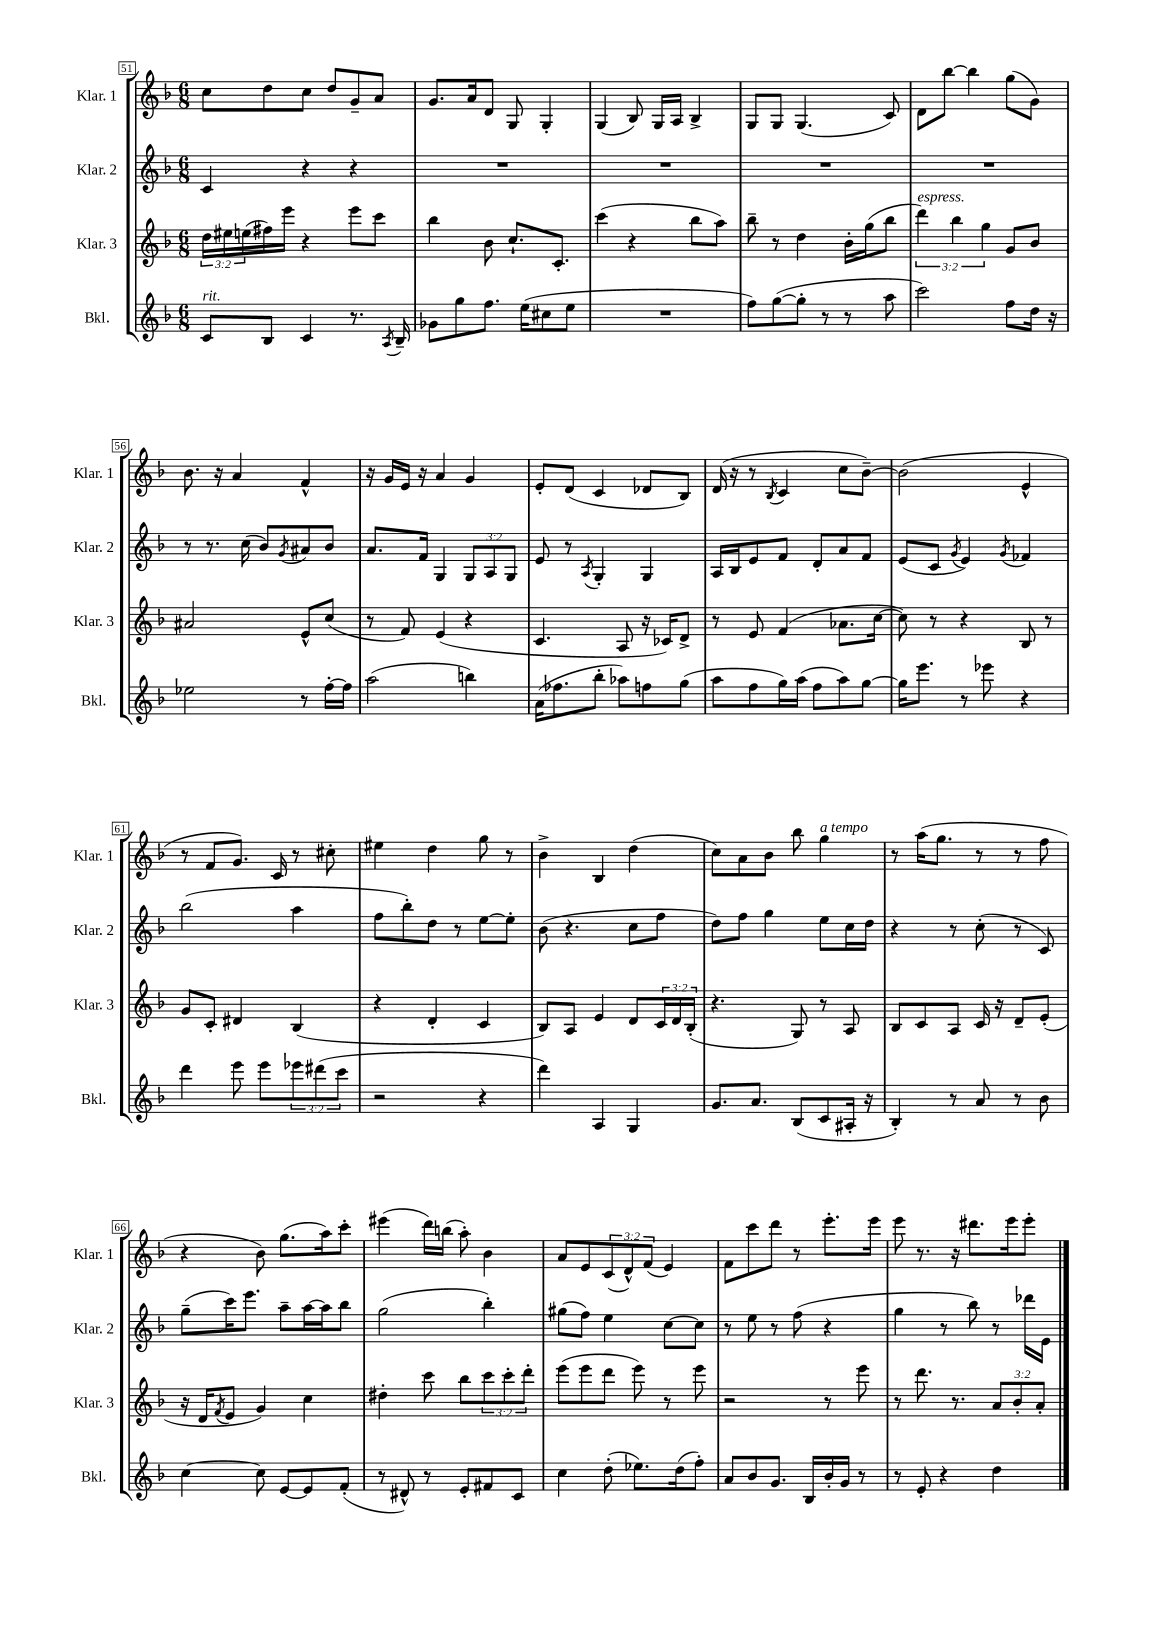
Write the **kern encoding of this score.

**kern	**kern	**kern	**kern
*staff4	*staff3	*staff2	*staff1
*clefG2	*clefG2	*clefG2	*clefG2
*k[b-]	*k[b-]	*k[b-]	*k[b-]
*M6/8	*M6/8	*M6/8	*M6/8
8c	24dd	4c	8cc
.	24ee#	.	.
.	(24ee	.	.
8B-	16ff#)	.	8dd
.	16eee	.	.
4c	4r	4r	8cc
.	.	.	8dd
8.r	8eee	4r	8g~
.	8ccc	.	8a
8qA	.	.	.
16B-~	.	.	.
=	=	=	=
8g-	4bb-	2.r	8.g
8gg	.	.	.
.	.	.	16a
8.ff	8b-	.	8d
.	8.cc`	.	8G
(16ee	.	.	.
8cc#	.	.	4G'
.	8.c'	.	.
8ee	.	.	.
=	=	=	=
2.r	(4ccc	2.r	(4G
.	4r	.	8B-)
.	.	.	16G
.	.	.	16A
.	8bb-	.	4B-^
.	8aa)	.	.
=	=	=	=
8ff)	8bb-~	2.r	8G
([8gg	8r	.	8G
8gg']	4dd	.	(4.G
8r	.	.	.
8r	16b-'	.	.
.	(16gg	.	.
8aa	8bb-	.	8c)
=	=	=	=
2ccc)	6ddd)	2.r	8d
.	.	.	[8bb-
.	6bb-	.	.
.	.	.	4bb-]
.	6gg	.	.
8ff	8g	.	(8gg
16dd	8b-	.	8g)
16r	.	.	.
=	=	=	=
2ee-	2a#	8r	8.b-
.	.	8.r	.
.	.	.	16r
.	.	.	4a
.	.	(16cc	.
.	.	8b-)	.
.	.	8qg	.
8r	8e^^	8a#	4f^^
[16ff'	(8cc	8b-	.
16ff]	.	.	.
=	=	=	=
(2aa	8r	8.a	16r
.	.	.	16g
.	8f)	.	16e
.	.	16f	16r
.	(4e	4G	4a
4bb)	4r	12G	4g
.	.	12A	.
.	.	12G	.
=	=	=	=
(16a	4.c	8e	8e'
8.ff-	.	.	.
.	.	8r	(8d
.	.	8qA	.
8bb-'	.	4G'	4c
8aa-)	8A	.	.
8ff	16r	4G	8d-
.	16c-)	.	.
(8gg	8d^	.	8B-)
=	=	=	=
8aa	8r	16A	(16d
.	.	16B-	16r
8ff	8e	8e	8r
.	.	.	8qB-
16gg)	(4f	8f	4c
(16aa	.	.	.
8ff	.	8d'	.
8aa)	8.a-	8a	8cc
[8gg	.	8f	[8b-~)
.	[16cc	.	.
=	=	=	=
16gg]	8cc])	(8e	(2b-]
8.eee	.	.	.
.	8r	8c	.
.	.	8qg	.
8r	4r	4e)	.
8eee-	.	.	.
.	.	8qg	.
4r	8B-	4f-	4e^^
.	8r	.	.
=	=	=	=
4ddd	8g	(2bb-	8r
.	8c'	.	8f
8eee	4d#	.	8.g)
8eee	.	.	.
.	.	.	16c
12eee-	(4B-	4aa	8r
(12ddd#	.	.	.
.	.	.	8cc#'
12ccc	.	.	.
=	=	=	=
2r	4r	8ff	4ee#
.	.	8bb-')	.
.	4d'	8dd	4dd
.	.	8r	.
4r	4c	[8ee	8gg
.	.	8ee']	8r
=	=	=	=
4ddd)	8B-)	(8b-	4b-^
.	8A	4.r	.
4A	4e	.	4B-
4G	8d	8cc	(4dd
.	24c	8ff	.
.	24d	.	.
.	(24B-'	.	.
=	=	=	=
8.g	4.r	8dd)	8cc)
.	.	8ff	8a
8.a	.	.	.
.	.	4gg	8b-
(8B-	8G)	.	8bb-
8c	8r	8ee	4gg
16A#'	8A	16cc	.
16r	.	16dd	.
=	=	=	=
4B-')	8B-	4r	8r
.	8c	.	(16aa
.	.	.	8.gg
8r	8A	8r	.
8a	16c	(8cc'	8r
.	16r	.	.
8r	8d~	8r	8r
8b-	(8e'	8c)	8ff
=	=	=	=
[4cc	16r	(8gg~	4r
.	16d	.	.
.	8qf	.	.
.	8e	16ccc)	.
.	.	8.eee	.
8cc]	4g)	.	8b-)
[8e	.	8aa~	(8.gg
8e]	4cc	[16aa	.
.	.	16aa]	16aa)
(8f'	.	8bb-	8ccc'
=	=	=	=
8r	4dd#'	(2gg	(4eee#
8d#^^)	.	.	.
8r	8ccc	.	16ddd)
.	.	.	(16bb
8e'	8bb-	.	8aa')
8f#	12ccc	4bb-')	4b-
.	12ccc'	.	.
8c	.	.	.
.	12ddd'	.	.
=	=	=	=
4cc	(8eee	(8gg#	8a
.	8eee	8ff)	8e
(8dd'	8ddd	4ee	(12c
.	.	.	12d^^)
8.ee-)	8eee)	.	.
.	.	.	(12f
.	8r	[8cc	4e)
(16dd	.	.	.
8ff')	8eee	8cc]	.
=	=	=	=
8a	2r	8r	8f
8b-	.	8ee	8ccc
8.g	.	8r	8ddd
.	.	(8ff	8r
16B-	.	.	.
16b-'	8r	4r	8.eee'
16g	.	.	.
8r	8eee	.	.
.	.	.	16eee
=	=	=	=
8r	8r	4gg	8eee
8e'	8.ddd	.	8.r
4r	.	8r	.
.	8.r	.	16r
.	.	8bb-)	8.ddd#
4dd	12a	8r	.
.	.	.	16eee
.	12b-'	.	.
.	.	16ddd-	8eee'
.	12a'	.	.
.	.	16e	.
==	==	==	==
*-	*-	*-	*-
